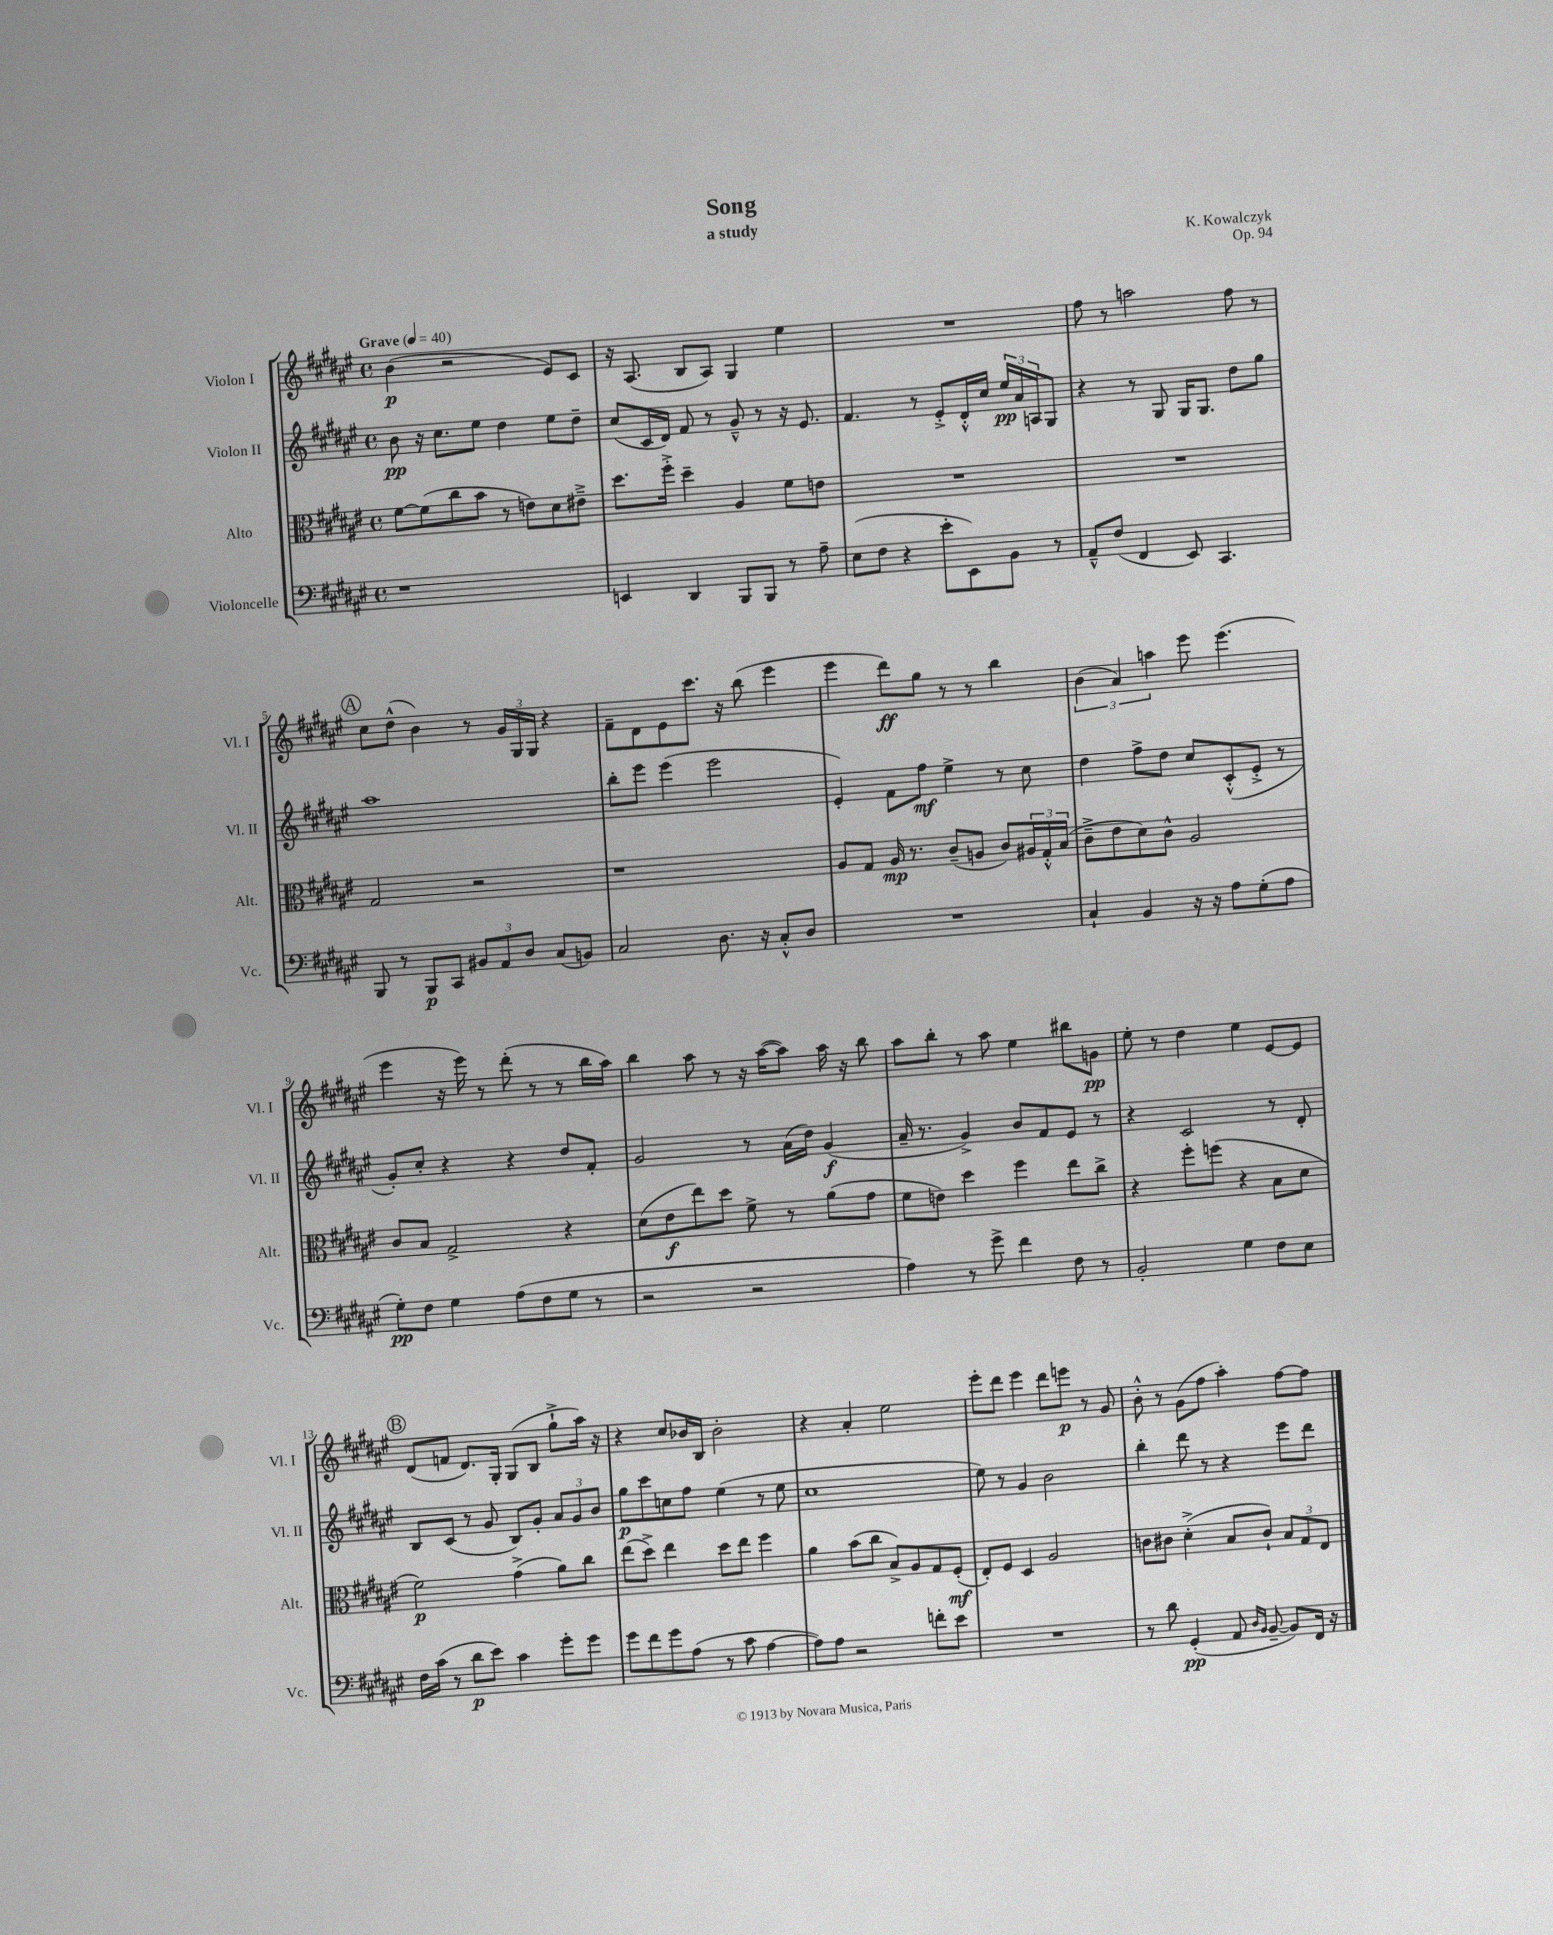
\header { title = "Song" composer = "K. Kowalczyk" subtitle = "a study" opus = "Op. 94" }
<<
\new StaffGroup <<
\new Staff = "s0" \with { instrumentName = "Violon I" shortInstrumentName = "Vl. I" } {
    \clef treble \key fis \major \defaultTimeSignature \time 4/4 \tempo "Grave" 4 = 40
    b'4\p( r2 eis'8) cis'8 |
    r16 ais8.( b8 ais8) gis4 eis''4 |
    R1 |
    fis''8 r8 a''2 fis''8 r8 |
    \mark \markup { \circle "A" } cis''8 dis''8-^( b'4) r8 \tuplet 3/2 { gis'16 gis16 gis16 } r4 |
    fis'8-- dis'8 eis'8 cis'''8. r16 b''8( eis'''4 |
    eis'''4 dis'''8\ff) gis''8 r8 r8 b''4 |
    \tuplet 3/2 { b'4( ais'4) a''4 } eis'''8 eis'''4.( |
    eis'''4 r16 eis'''16) r8 dis'''8-.( r8 r8 b''16 ais''16) |
    b''4 ais''8 r8 r16 ais''16~( ais''8) ais''16 r16 b''8 |
    ais''8 b''8-. r8 ais''8 eis''4 bis''8 g'8\pp |
    eis''8-. r8 dis''4 eis''4 eis'8~ eis'8 |
    \mark \markup { \circle "B" } dis'8( f'8 dis'8.) gis16-. gis8( b8 gis''8-!-> ais''16) r16 |
    r4 cis''8 bes'16 b16 bes'2-. |
    r4 ais'4-. eis''2 |
    eis'''8-. dis'''8 eis'''4 dis'''8 e'''8\p r8 gis'8 |
    b'8-.-^ r8 gis'8( fis''8 ais''4-.) fis''8~ fis''8 \bar "|." |
}
\new Staff = "s1" \with { instrumentName = "Violon II" shortInstrumentName = "Vl. II" } {
    \clef treble \key fis \major \defaultTimeSignature \time 4/4
    b'8\pp r16 cis''8. eis''8 dis''4 eis''8 dis''8-- |
    cis''8( cis'16 dis'16) fis'8 r8 gis'8---^ r8 r16 eis'8. |
    fis'4. r8 eis'8-.-> dis'16-.-^ cis''16 \tuplet 3/2 { eis''16\pp ais'16 a16 } gis8 |
    r4 r8 gis8 gis16 gis8. dis''8 gis''8 |
    \mark \markup { \circle "A" } ais''1 |
    b''8-. eis'''8 eis'''4( eis'''2 |
    eis'4-.) fis'8 fis''8\mf eis''4-> r8 cis''8 |
    dis''4 fis''8-> dis''8 cis''8 cis'8-.-^( eis'8-.-> r8 |
    gis'8-.) cis''8-. r4 r4 dis''8 fis'8-. |
    gis'2 r8 ais'16( dis''16) gis'4\f( |
    ais'16-- r8. gis'4->) b'8 fis'8 eis'8 r8 |
    r4 cis'2 r8 dis'8-. |
    \mark \markup { \circle "B" } b8 cis'8( r8 gis'8 b8) gis'8-. \tuplet 3/2 { ais'8 gis'8 b'8 } |
    gis''8\p cis'''8 c''8 fis''8 eis''4( r8 eis''8 |
    cis''1 |
    eis''8) r8 gis'4 b'2 |
    b''4-. dis'''8 r8 r4 eis'''8 dis'''8 \bar "|." |
}
\new Staff = "s2" \with { instrumentName = "Alto" shortInstrumentName = "Alt." } {
    \clef alto \key fis \major \defaultTimeSignature \time 4/4
    fis'8~ fis'8( cis''8 b'8 r8 e'8) dis'8 eis'8---> |
    dis''8. fis''16-.-> dis''4-- ais4 fis'8 e'8 |
    R1 |
    R1 |
    \mark \markup { \circle "A" } gis2 r2 |
    r1 |
    ais8 gis8 ais16\mp r8. cis'8--( a8 cis'8) \tuplet 3/2 { ais16 gis16-.-^ b16( } |
    cis'8---> eis'8 dis'8) cis'8-^ ais2 |
    cis'8 b8 gis2-> r4 |
    dis'8( eis'8\f eis''8) dis''8 fis'8-> r8 ais'8( gis'8 |
    fis'8 e'8) dis''4 fis''4 eis''8 cis''8-> |
    r4 fis''8-. f''8( r4 b8 dis'8 |
    \mark \markup { \circle "B" } fis'2\p) gis'4->( ais'8) cis''8 |
    eis''8( dis''8->) eis''4 dis''8 eis''8 fis''4 |
    ais'4 b'8( cis''8 b8->) ais8 gis8 fis8-.\mf( |
    eis8-.) fis8 dis4 ais2 |
    c'8 cis'8 dis'4-.->( b8 cis'8-!) \tuplet 3/2 { b8 gis8 eis8 } \bar "|." |
}
\new Staff = "s3" \with { instrumentName = "Violoncelle" shortInstrumentName = "Vc." } {
    \clef bass \key fis \major \defaultTimeSignature \time 4/4
    r1 |
    e,4 dis,4 b,,8 b,,8 r8 ais8-- |
    eis8( fis8 r4 eis'8-. eis,8) b,8 r8 |
    ais,8---^ fis8( fis,4 eis,8) cis,4. |
    \mark \markup { \circle "A" } b,,8 r8 b,,8\p cis,8 \tuplet 3/2 { bis,8 ais,8 dis8 } cis8( b,8) |
    cis2 dis8. r16 cis8-.-^ dis8 |
    R1 |
    cis4-! b,4 r16 r16 ais8 gis8-.( ais8 |
    gis8-.\pp) fis8 gis4 ais8( fis8 gis8 r8 |
    r2 r2 |
    ais4) r8 gis'8-> fis'4 fis8 r8 |
    b,2-. gis4 fis8 eis8 |
    \mark \markup { \circle "B" } fis16 cis'16( r8 dis'8\p eis'8) cis'4 gis'8-. gis'8 |
    gis'8 fis'8 gis'8 ais8( r8 cis'8 ais4~ |
    ais8) ais8 r2 f'8-. eis'8 |
    R1 |
    r8 dis'8 gis,4-.\pp( ais,8 \grace { dis16 b,16 } b,8~-- b,8) fis,16 r16 \bar "|." |
}
>>
>>
